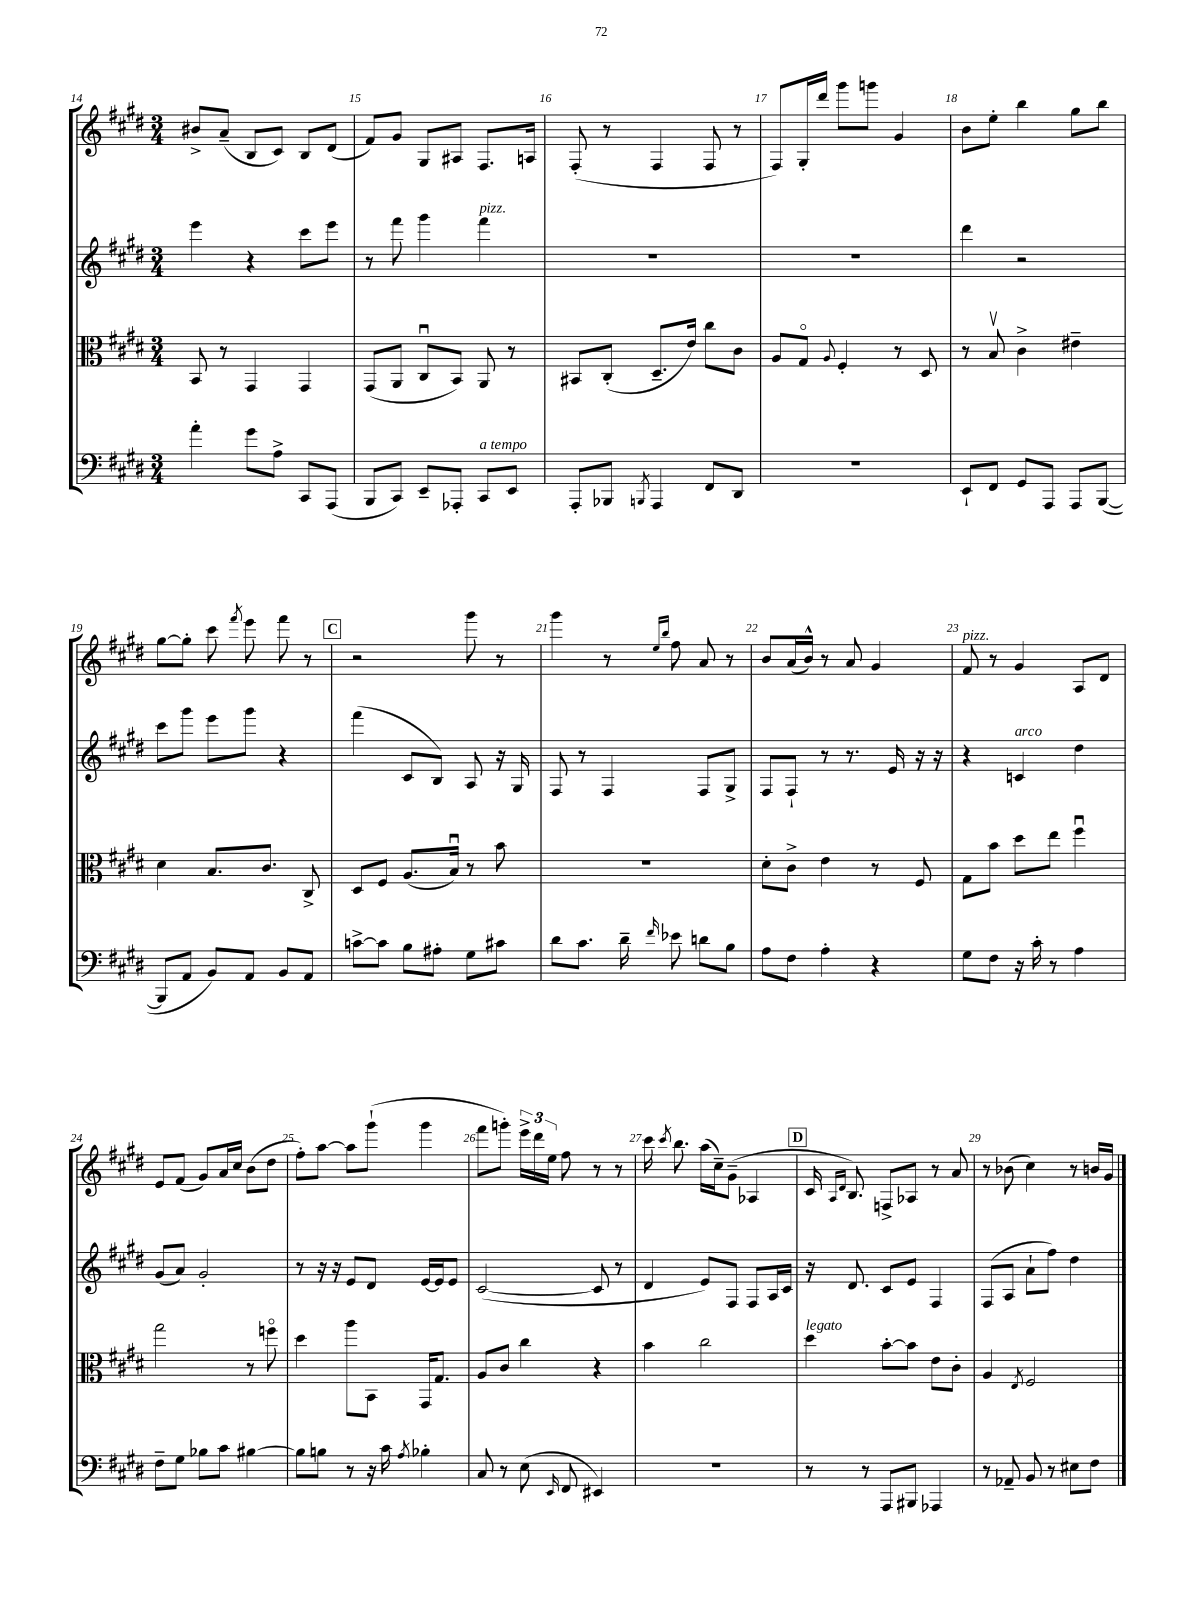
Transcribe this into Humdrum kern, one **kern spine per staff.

**kern	**kern	**kern	**kern
*staff4	*staff3	*staff2	*staff1
*clefF4	*clefC3	*clefG2	*clefG2
*k[f#c#g#d#]	*k[f#c#g#d#]	*k[f#c#g#d#]	*k[f#c#g#d#]
*M3/4	*M3/4	*M3/4	*M3/4
4a'	8BB	4eee	8b#^
.	8r	.	(8a~
8g#	4GG#	4r	8B
8A^	.	.	8c#)
8CC#	4GG#	8ccc#	8B
(8AAA	.	8eee	(8d#
=	=	=	=
8BBB	(8GG#	8r	8f#)
8CC#)	8AA	8fff#	8g#
8EE~	8C#u	4ggg#	8G#
8AAA-'	8BB)	.	8A#
8CC#	8AA	4fff#	8.F#
8EE	8r	.	.
.	.	.	16A
=	=	=	=
8AAA'	8BB#	2.r	(8F#'
8BBB-	(8C#'	.	8r
8qBBB	.	.	.
4AAA	8.D#~	.	4F#
.	16e)	.	.
8FF#	8cc#	.	8F#
8DD#	8c#	.	8r
=	=	=	=
2.r	8A	2.r	8F#)
.	8G#o	.	16G#'
.	.	.	16ddd#
.	8qqA	.	.
.	4F#'	.	8ggg#
.	.	.	8ggg
.	8r	.	4g#
.	8D#	.	.
=	=	=	=
8EE`	8r	4ddd#	8b
8FF#	8Bv	.	8ee'
8GG#	4c#^	2r	4bb
8AAA	.	.	.
8AAA	4e#~	.	8gg#
([8BBB	.	.	8bb
=	=	=	=
8BBB]	4d#	8ccc#	[8gg#
8AA	.	8ggg#	8gg#']
8BB)	8.B	8eee	8ccc#
.	.	.	8qfff#
8AA	.	8ggg#	8eee
.	8.c#	.	.
8BB	.	4r	8fff#
8AA	8C#^	.	8r
=	=	=	=
[8c^	8D#	(4fff#	2r
8c]	8F#	.	.
8B	(8.A	8c#	.
8A#'	.	8B)	.
.	16Bu)	.	.
8G#	8r	8A	8ggg#
8c#	8b	16r	8r
.	.	16G#	.
=	=	=	=
8d#	2.r	8F#	4ggg#
8.c#	.	8r	.
.	.	4F#	8r
16d#~	.	.	.
.	.	.	16qqee
16qqf#	.	.	16qqbb
8e-	.	.	8ff#
8d	.	8F#	8a
8B	.	8G#^	8r
=	=	=	=
8A	8d#'	8F#	8b
8F#	8c#^	8F#`	(16a
.	.	.	16b^^)
4A'	4e	8r	8r
.	.	8.r	8a
4r	8r	.	4g#
.	.	16e	.
.	8F#	16r	.
.	.	16r	.
=	=	=	=
8G#	8G#	4r	8f#
8F#	8b	.	8r
16r	8dd#	4c	4g#
16c#'	.	.	.
8r	8ee	.	.
4A	4ff#u	4dd#	8A
.	.	.	8d#
=	=	=	=
8F#~	2gg#	(8g#	8e
8G#	.	8a)	(8f#
8B-	.	2g#'	8g#)
8c#	.	.	16a
.	.	.	16cc#
[4B#	8r	.	(8b
.	8ffo	.	8dd#
=	=	=	=
8B#]	4dd#	8r	8ff#')
8B	.	16r	[8aa
.	.	16r	.
8r	8aa	8e	8aa]
16r	8BB	8d#	(8ggg#`
16c#	.	.	.
8qA	.	.	.
4B-'	16GG#	[16e	4ggg#
.	8.G#	16e]	.
.	.	8e	.
=	=	=	=
8C#	8A	([2c#	8fff#
8r	8c#	.	8ggg')
(8E	4cc#	.	24eee^
.	.	.	24ddd#
.	.	.	24ee
16qqEE	.	.	.
8FF#	.	.	8ff#
4EE#)	4r	8c#]	8r
.	.	8r	8r
=	=	=	=
2.r	4b	4d#	16ccc#
.	.	.	8qccc#
.	.	.	8.bb
.	2cc#	8e)	(16aa
.	.	.	16cc#~)
.	.	8F#	(8g#~
.	.	8F#	4A-
.	.	16A	.
.	.	16c#	.
=	=	=	=
8r	4dd#	16r	16c#
.	.	.	16qqA
.	.	.	16qqd#
.	.	8.d#	8.B)
8r	.	.	.
8AAA	[8b'	8c#	8F^
8BBB#	8b]	8e	8A-
4AAA-	8e	4F#	8r
.	8c#'	.	8a
=	=	=	=
8r	4A	(8F#	8r
8AA-~	.	8A	(8b-
.	8qE	.	.
8BB	2F#	8a`	4cc#)
8r	.	8ff#)	.
8E#	.	4dd#	8r
8F#	.	.	16b
.	.	.	16g#
==	==	==	==
*-	*-	*-	*-
